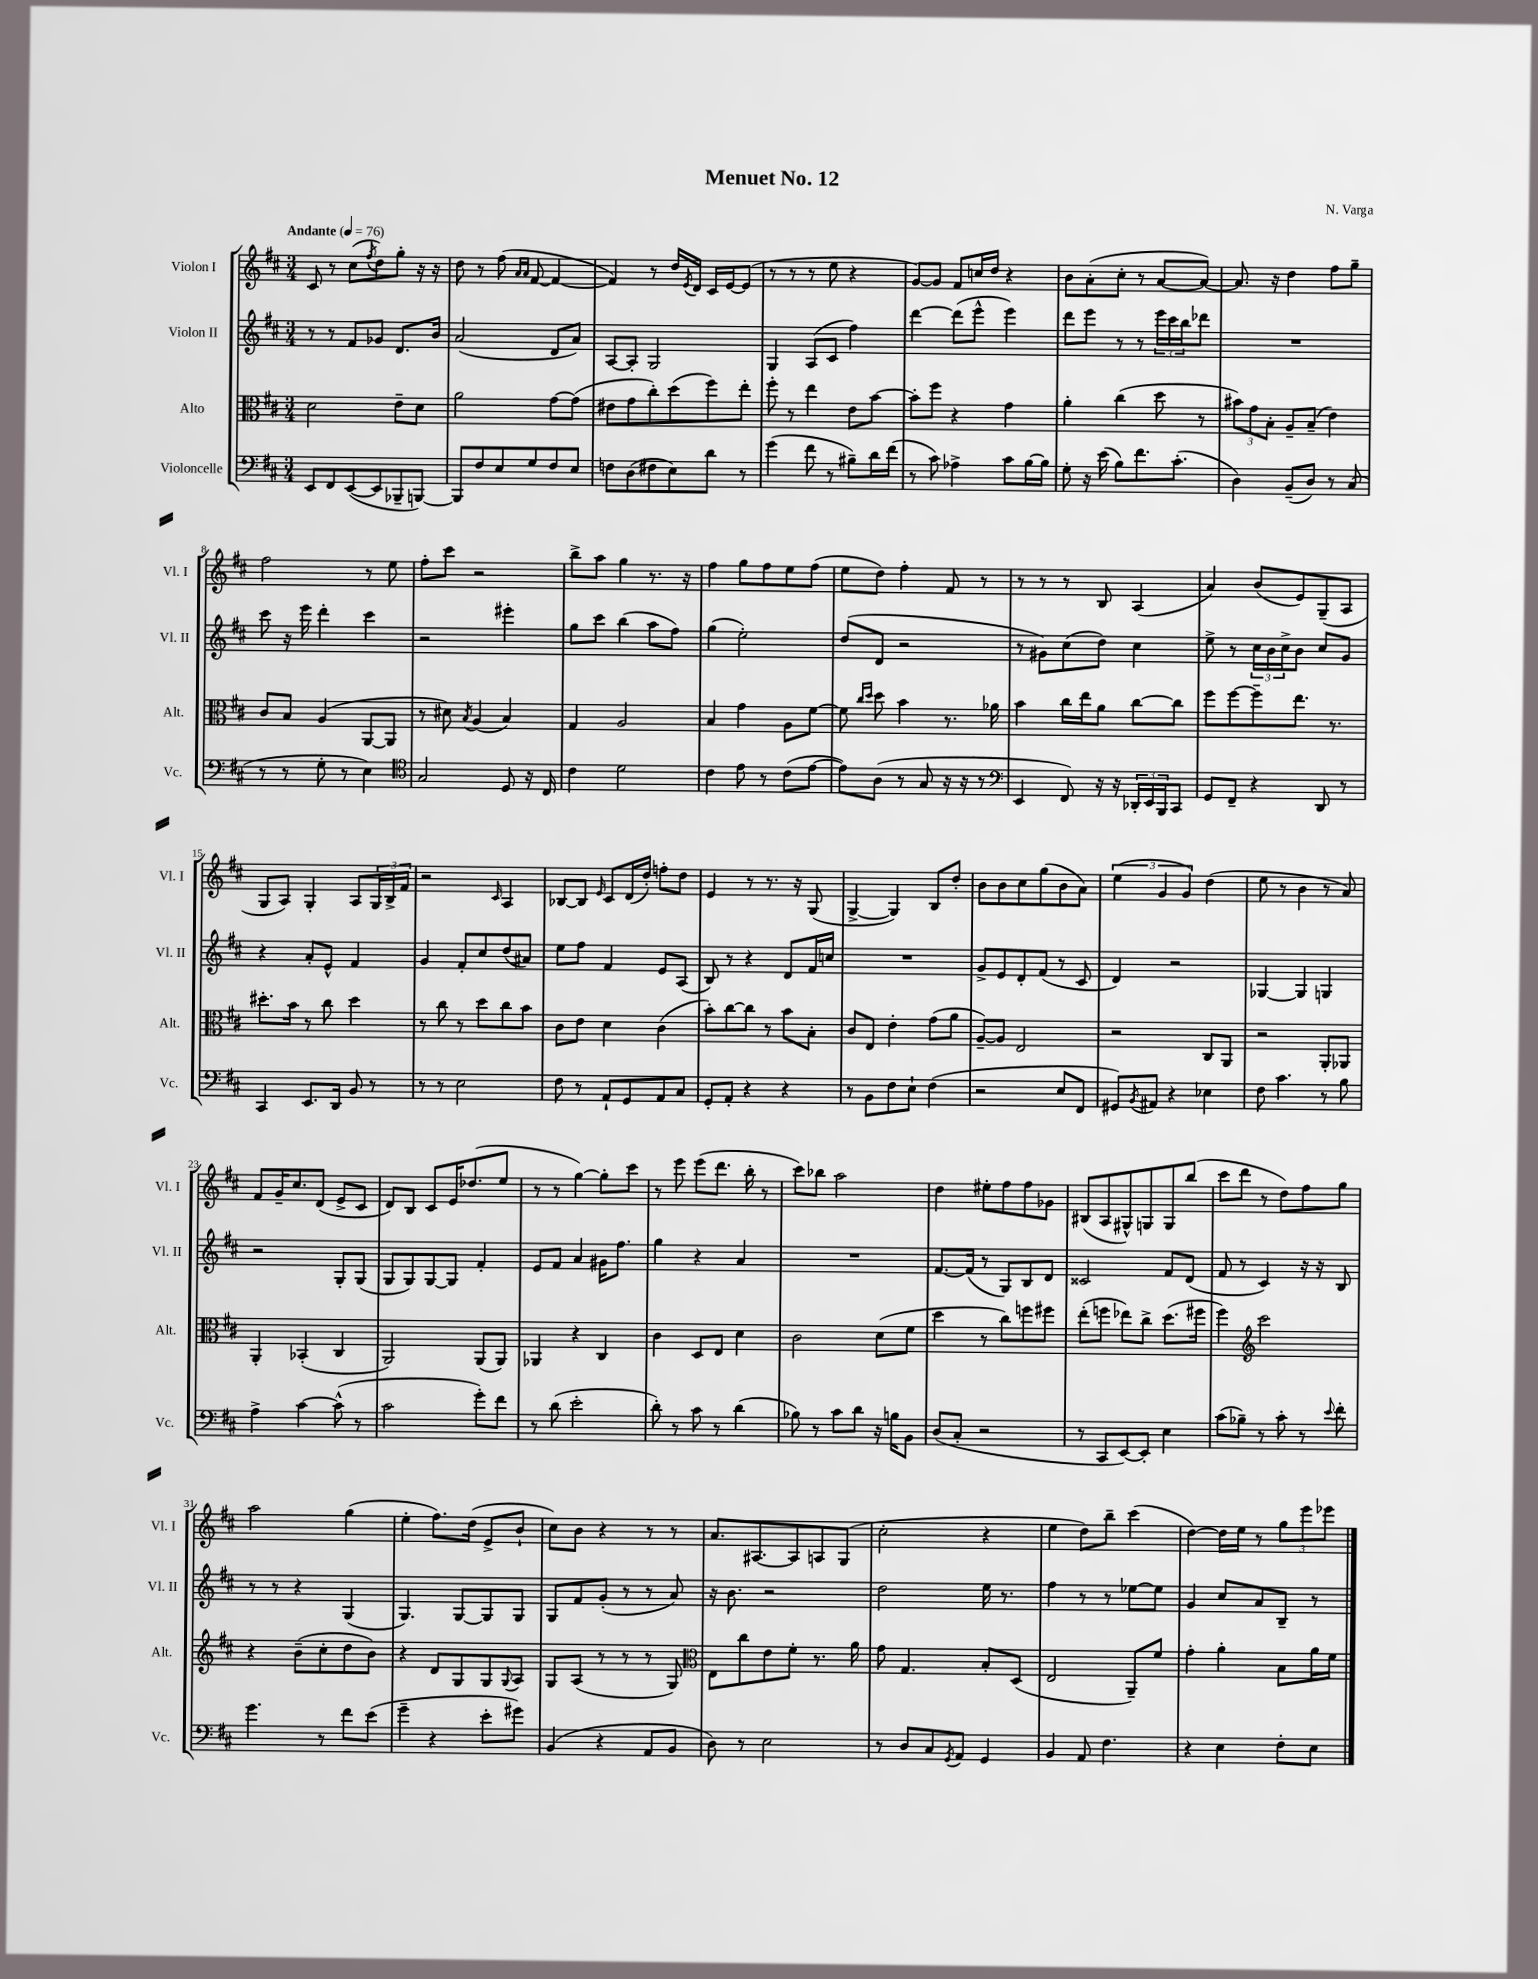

**kern	**kern	**kern	**kern
*part4	*part3	*part2	*part1
*staff4	*staff3	*staff2	*staff1
*I"Violoncelle	*I"Alto	*I"Violon II	*I"Violon I
*I'Vc.	*I'Alt.	*I'Vl. II	*I'Vl. I
*clefF4	*clefC3	*clefG2	*clefG2
*k[f#c#]	*k[f#c#]	*k[f#c#]	*k[f#c#]
*M3/4	*M3/4	*M3/4	*M3/4
*MM76	*MM76	*MM76	*MM76
=1	=1	=1	=1
!	!	!	!LO:TX:a:B:t=Andante
8EE/L	2d\	8r	8c#/
8FF#/	.	8r	8r
([8EE/	.	8f#/L	(8cc#\L
.	.	.	8qff#/
8EE/]	.	8g-X/J	8dd\)
8BBB-X~/	8e~\L	8.d/L	8gg'\J
[8BBBn/J)	8d\J	.	16r
.	.	16b/Jk	16r
=2	=2	=2	=2
8BBB/L]	2a\	(2a/	8dd\
8F#/	.	.	8r
8E/	.	.	(8ff#\
.	.	.	16qqa/LL
.	.	.	16qqa/JJ
8G/	.	.	[8f#/
8F#/	[8g\L	8d/L	4f#/_
8E/J	(8g\J]	8a/J)	.
=3	=3	=3	=3
8Fn\L	8e#X\L	[8A/L	4f#/])
(8D\	8g\	8A'/J]	.
8F#X\	8cc#'\)	2G/	8r
8E\)	(8dd\	.	16dd/LL
.	.	.	8qe/
.	.	.	16d/JJ
8d\J	8ff#\)	.	16c#/LL
.	.	.	[16e/J
8r	8ee'\J	.	(8e/J]
=4	=4	=4	=4
(4g\	8ff#'\	4G/	8r
.	8r	.	8r
8f#\	4ee\	(8A/L	8r
8r	.	8c#/J	8ee\
8B#X~\L)	8e\L	4ff#\)	4r
16d\L	[8b\J	.	.
(16f#\JJ	.	.	.
=5	=5	=5	=5
8r	8b'\L]	[4ddd\	[8g/L)
8c#\)	8ff#\J	.	8g/J]
4A-X^\	4r	(8ddd\L]	8f#/L
.	.	8eee^^\J	16ccn/L
.	.	.	16dd/JJ
8c#\L	4g\	4eee\)	4r
[16B\L	.	.	.
16B\JJ]	.	.	.
=6	=6	=6	=6
8G'\	4a'\	8ddd\L	8b\L
16r	.	8eee\J	(8a'\
(16e\	.	.	.
8B\L)	(4cc#\	8r	8cc#'\J
8.f#\	.	8r	8r
.	8dd\	24eee\LL	[8a/L
.	.	24ccc#\	.
(8.c#'\J	.	.	.
.	.	24bb\J	.
.	8r	8ddd-X\J	8a/J_)
=7	=7	=7	=7
4D\)	12b#X\L)	2.r	8.a/]
.	12g\	.	.
.	12B'\J	.	.
.	.	.	16r
(8BB~/L	8A~/L	.	4dd\
8D/J)	(8B~/J	.	.
8r	4e\)	.	8ff#\L
(8C#/	.	.	8gg~\J
!!LO:LB:g=z
=8	=8	=8	=8
8r	8c#/L	8ccc#\	2ff#\
8r	8B/J	16r	.
.	.	16eee\	.
8G'\	(4A/	4ddd'\	.
8r	.	.	.
4E\)	[8AA/L	4ccc#\	8r
.	8AA/J]	.	8ee\
=9	=9	=9	=9
*clefC4	*	*	*
2G/	8r	2r	8ff#'\L
.	8d#X\)	.	8ccc#\J
.	8qB/	.	.
.	(4A/	.	2r
8D/	4B/)	4eee#X'\	.
16r	.	.	.
16C#/	.	.	.
=10	=10	=10	=10
4c#\	4G/	8gg\L	8bb^\L
.	.	8ccc#\J	8aa\J
2d\	2A/	(4bb\	4gg\
.	.	8aa\L	8.r
.	.	8ff#\J)	.
.	.	.	16r
=11	=11	=11	=11
4c#\	4B/	(4gg\	4ff#\
8e\	4g\	2ee'\)	8gg\L
8r	.	.	8ff#\
(8c#\L	8A\L	.	8ee\
[8e\J	[8f#\J	.	(8ff#\J
=12	=12	=12	=12
8e\L])	8f#\]	(8dd/L	8ee\L
.	16qqcc#/LL	.	.
.	16qqdd/JJ	.	.
(8A\J	8dd\	8d/J	8dd\J)
8r	4b\	2r	4ff#'\
8G/	.	.	.
16r	8.r	.	8f#/
16r	.	.	.
8r	.	.	8r
.	16a-X\	.	.
=13	=13	=13	=13
*clefF4	*	*	*
4EE/	4b\	8r	8r
.	.	8g#X\L)	8r
8FF#/)	16cc#\LL	(8cc#\	8r
.	16ee\J	.	.
16r	8a\J	8dd\J)	8B/
16r	.	.	.
24DD-X'/LL	[8cc#\L	4cc#\	(4A/
24EE/	.	.	.
24BBB/J	.	.	.
8CC#/J	8cc#\J]	.	.
=14	=14	=14	=14
8GG/L	8ff#\L	8ee^\	4a/)
8FF#~/J	[8ff#\	8r	.
4r	8ff#~\]	24cc#\LL	(8b/L
.	.	24b\	.
.	.	24cc#^\J	.
.	8.ee\J	8b\J	8e/)
8DD/	.	8cc#/L	(8G~/
.	8.r	.	.
8r	.	8g/J	8A/J
!!LO:LB:g=z
=15	=15	=15	=15
4CC#/	8.dd#X'\L	4r	8G/L
.	.	.	8A/J)
.	16b\Jk	.	.
8.EE/L	8r	8a'/L	4G'/
.	8cc#\	8e^^/J	.
16DD/Jk	.	.	.
8BB/	4dd#\	4f#/	8A/L
8r	.	.	24G/L
.	.	.	24B^/
.	.	.	24f#/JJ
=16	=16	=16	=16
8r	8r	4g/	2r
8r	8cc#\	.	.
2E\	8r	8f#'/L	.
.	8dd\L	8cc#/	.
.	.	.	16qqc#/
.	8cc#\	(8dd/	4A/
.	8b\J	8a#X/J)	.
=17	=17	=17	=17
8F#\	8c#\L	8ee\L	[8B-X/L
8r	8e\J	8ff#\J	8B-/J]
.	.	.	16qqe/
8AA`/L	4d\	4f#/	8c#/L
8GG/	.	.	(16d/L
.	.	.	16dd'/JJ)
8AA/	(4c#\	8e/L	8ffn'\L
8C#/J	.	(8A/J	8dd\J
=18	=18	=18	=18
8GG'/L	8b'\L)	8B/)	4e/
8AA'/J	[8cc#\	8r	.
4r	8cc#\J]	4r	8r
.	8r	.	8.r
4r	8b\L	8d/L	.
.	.	.	16r
.	8B'\J	16f#/L	(8G/
.	.	16ccn/JJ	.
=19	=19	=19	=19
8r	8c#/L	2.r	[4G^/
8BB\L	8E/J	.	.
8F#\	4e'\	.	4G/])
8E`\J	.	.	.
(4F#\	(8g\L	.	8B/L
.	8a\J	.	8dd'/J
=20	=20	=20	=20
2r	[8A~/L)	8g^/L	8b\L
.	8A/J]	8e/	8b\
.	2E/	8d'/	8cc#\
.	.	(8f#/J	(8gg\
8E/L	.	8r	8b\
8FF#/J	.	8c#/	8a\J)
=21	=21	=21	=21
8GG#X/L)	2r	4d/)	(6ee\
8qBB/	.	.	.
8AA#X/J	.	.	.
.	.	.	6g/
4r	.	2r	.
.	.	.	6g/)
4E-X\	8C#/L	.	(4dd\
.	8AA/J	.	.
=22	=22	=22	=22
8F#\	2r	[4G-X/	8ee\
4.c#\	.	.	8r
.	.	4G-/]	4b\
8r	8AA'/L	4Gn/	8r
8B\	8AA-X/J	.	8a/)
!!LO:LB:g=z
=23	=23	=23	=23
4A^\	4AA'/	2r	8f#/L
.	.	.	16g~/K
.	.	.	8.cc#/
[4c#\	(4BB-X'/	.	.
.	.	.	(8d/J
(8c#^^\]	4C#/	8G'/L	8e^/L
8r	.	(8G/J	8c#/J
=24	=24	=24	=24
2c#\	2AA/)	8G/L	8d/L)
.	.	8G/)	8B/J
.	.	[8G/	8c#/L
.	.	8G/J]	16e/K
.	.	.	(8.dd-X/
8g'\L)	(8AA/L	4f#'/	.
8f#\J	8AA/J)	.	8ee/J
=25	=25	=25	=25
8r	4AA-X/	8e/L	8r
(8d\	.	8f#/J	8r
2e'\	4r	4a/	[4gg\)
.	4C#/	16g#X\KL	8gg'\L]
.	.	8.ff#\J	.
.	.	.	8ccc#\J
=26	=26	=26	=26
8d'\)	4c#\	4gg\	8r
8r	.	.	8eee\
8c#\	8D/L	4r	(8eee\L
8r	8E/J	.	8.ddd\J
(4d\	4d\	4a/	.
.	.	.	16bb'\
.	.	.	8r
=27	=27	=27	=27
8B-X\)	2c#\	2.r	8ccc#\L)
8r	.	.	8bb-X\J
8c#\L	.	.	2aa\
8d\J	.	.	.
16r	(8d\L	.	.
16Bn\KL	.	.	.
8BB\J	8f#\J	.	.
=28	=28	=28	=28
(8D/L	4dd\	[8.f#/L	4dd\
8C#'/J	.	.	.
.	.	(16f#/Jk]	.
2r	8r	8r	8ee#X'\L
.	8cc#\L)	8G/L)	8ff#\
.	8ffn\	8B/	8ff#\
.	8ff#X\J	8d/J	8g-X\J
=29	=29	=29	=29
8r	(8ee'\L	2c##X/	(8B#X/L
8CC#/L	8ffn\J	.	8A/
[8EE/)	8ee-X\L)	.	8G#X^^/)
8EE'/J]	8cc#^\J	.	8Gn/
4E\	(8.dd\L	8f#/L	8G/
.	.	(8d/J	(8bb/J
.	16ff#X\Jk	.	.
=30	=30	=30	=30
(8c#\L	4ff#\)	8f#/	8ccc#\L
8B-X~\J)	.	8r	8ddd\J
*	*clefG2	*	*
8r	2ccc#\	4c#/)	8r
8c#'\	.	.	8dd\L)
8r	.	16r	8ff#\
.	.	16r	.
8qqe/	.	.	.
8f#'\	.	8B/	8gg\J
!!LO:LB:g=z
=31	=31	=31	=31
4.g\	4r	8r	2aa\
.	.	8r	.
.	(8b~\L	4r	.
8r	8cc#'\	.	.
8f#\L	8dd\	(4G/	(4gg\
(8e\J	8b\J)	.	.
=32	=32	=32	=32
4g~\	4r	4.G/)	4ee'\
4r	8d/L	.	8.ff#\L)
.	8G/	[8G/L	.
.	.	.	(16dd\Jk
8e'\L	8G/	8G/]	8e^/L
.	8qqG/	.	.
8g#X\J)	8A/J	8G/J	8b`/J
=33	=33	=33	=33
(4BB/	8G/L	8G/L	8cc#\L)
.	(8A/J	8f#/	8b\J
4r	8r	(8g'/J	4r
.	8r	8r	.
8AA/L	8r	8r	8r
8BB/J	8G/)	8a/)	8r
=34	=34	=34	=34
*	*clefC3	*	*
8D\)	8E\L	16r	8.a/L
.	.	8.b\	.
8r	8cc#\	.	.
.	.	.	[8.A#X/
2E\	8e\	2r	.
.	8f#'\J	.	8A#/]
.	8.r	.	8An/
.	.	.	(8G/J
.	16a\	.	.
=35	=35	=35	=35
8r	8g\	2dd\	2cc#'\
8D/L	4.G/	.	.
8C#/	.	.	.
8qGG/	.	.	.
8AA/J	.	.	.
4GG/	8B'/L	16ee\	4r
.	.	8.r	.
.	(8D/J	.	.
=36	=36	=36	=36
4BB/	2E/	4ff#\	4ee\
8AA/	.	8r	8dd\L)
4.F#\	.	8r	8bb~\J
.	8AA~/L)	[8ee-X\L	(4ccc#\
.	8f#/J	8ee-\J]	.
=37	=37	=37	=37
4r	4g'\	4g/	[4dd\)
4E\	4a'\	8cc#/L	16dd\LL]
.	.	.	16ee\JJ
.	.	8a/	8r
8F#'\L	8B\L	8B~/J	12gg\L
.	.	.	12eee\
8E\J	16a\L	8r	.
.	.	.	12eee-X\J
.	16f#\JJ	.	.
==	==	==	==
*-	*-	*-	*-
